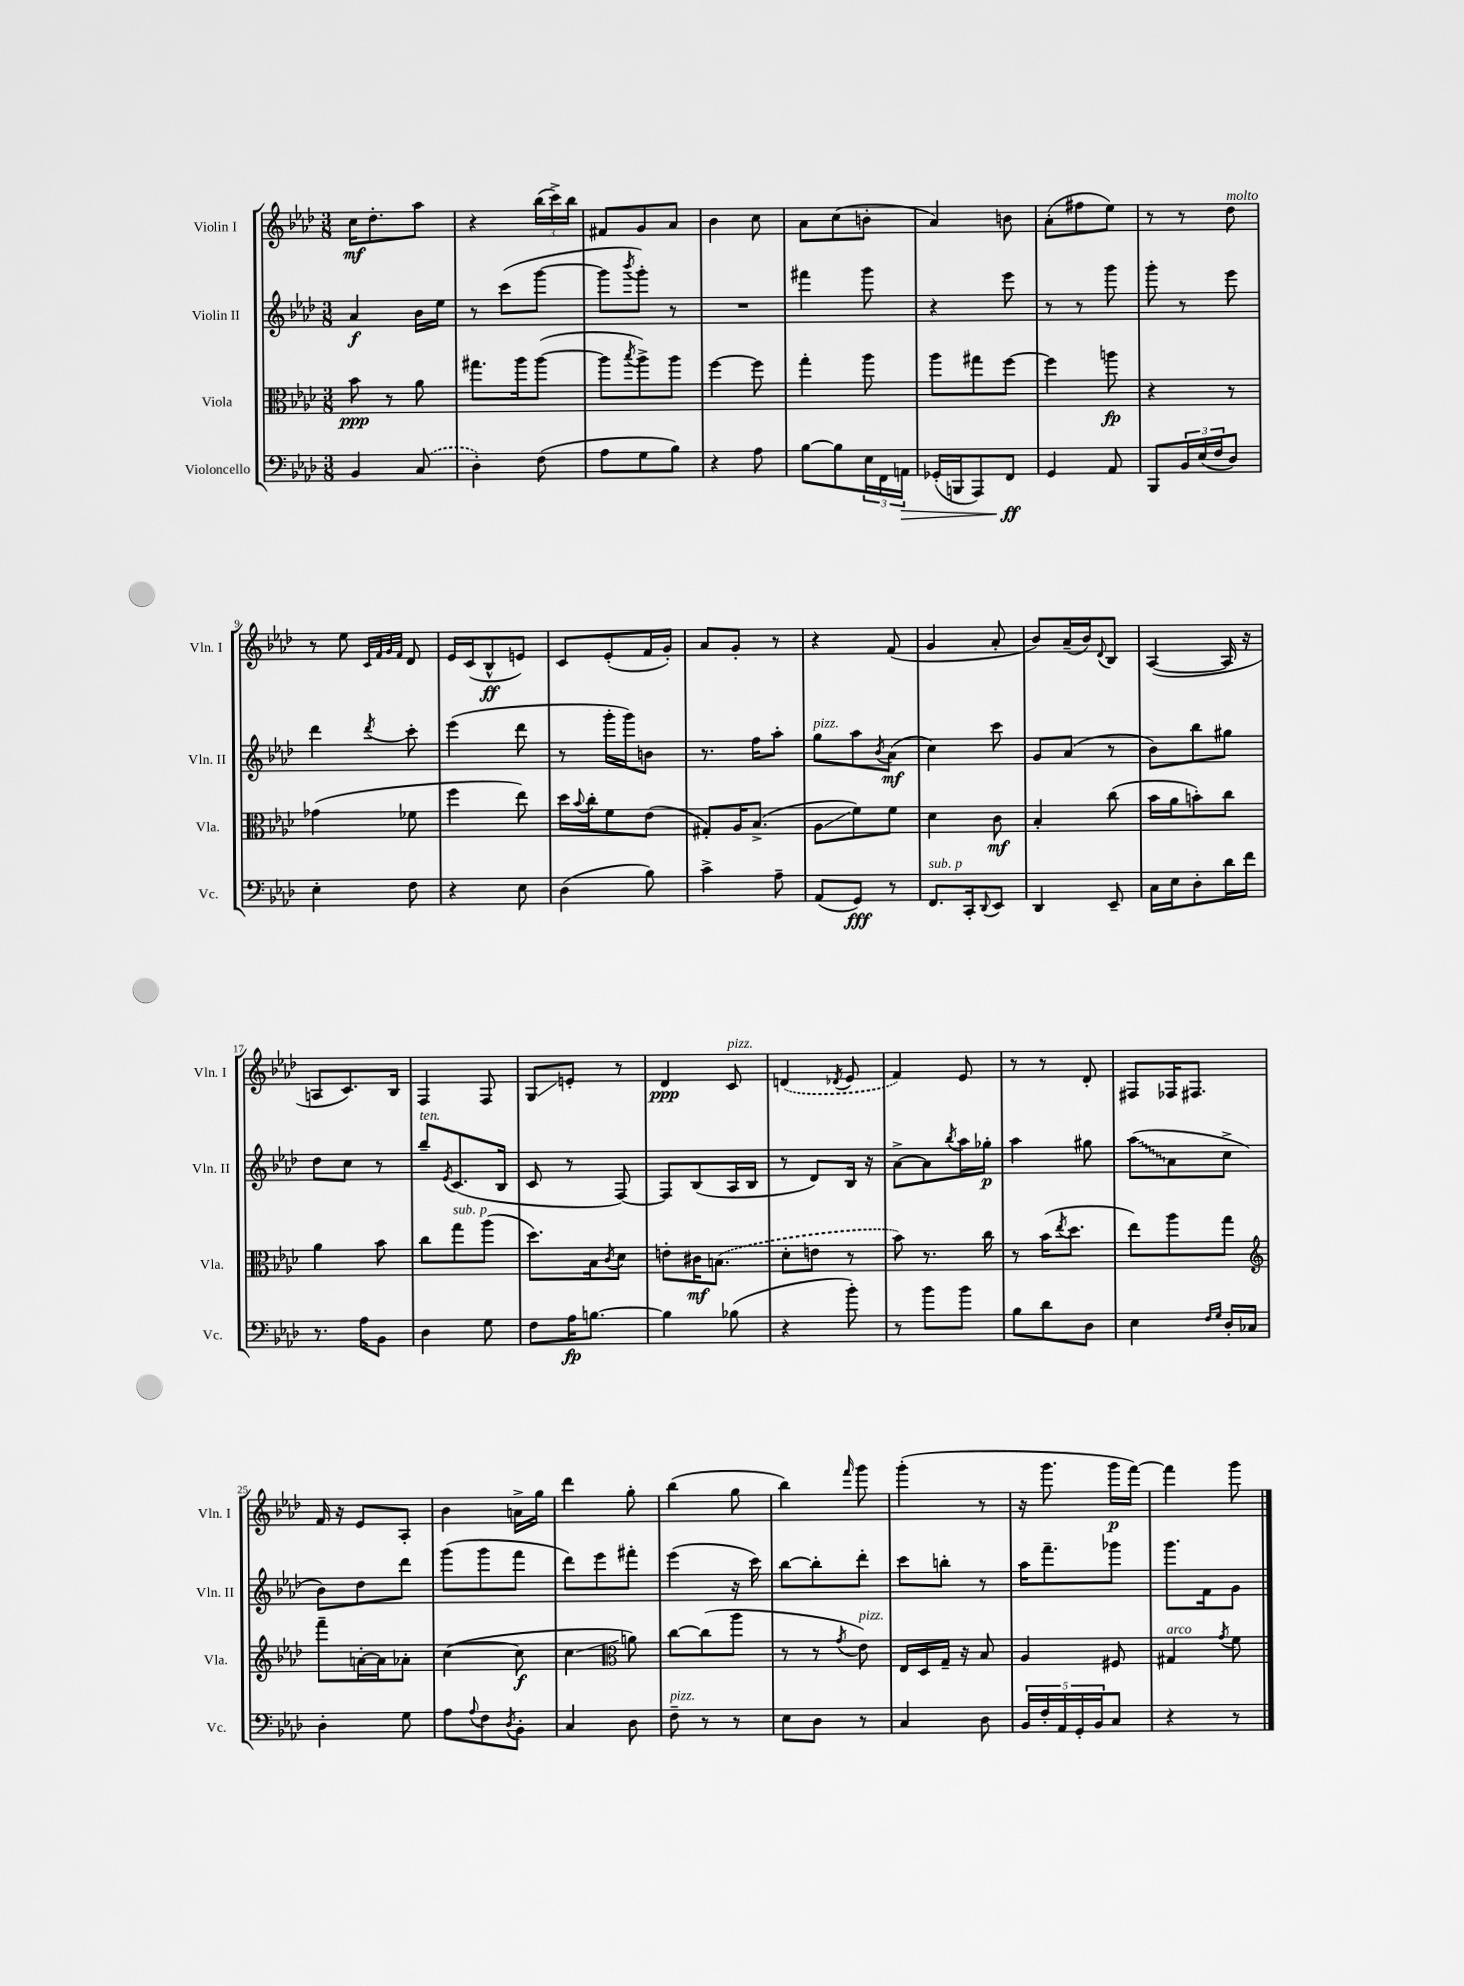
<<
\new StaffGroup <<
\new Staff = "s0" \with { instrumentName = "Violin I" shortInstrumentName = "Vln. I" } {
    \clef treble \key aes \major \numericTimeSignature \time 3/8
    c''16\mf des''8.-. aes''8 |
    r4 \tuplet 3/2 { bes''16( c'''16->) bes''16 } |
    fis'8 g'8 aes'8 |
    bes'4 c''8 |
    aes'8 c''8( b'8-. |
    aes'4) b'8 |
    aes'8-.( fis''8 ees''8) |
    r8 r8 des''8^\markup { \italic "molto" } |
    r8 ees''8 \grace { c'32 f'32 g'32 f'32 } des'8 |
    ees'16 c'16( bes8-^\ff e'8) |
    c'8 ees'8-.( f'16 g'16-.) |
    aes'8 g'8-. r8 |
    r4 f'8( |
    g'4 aes'8-. |
    bes'8) aes'16--( bes'16) \appoggiatura { des'8 } bes8 |
    aes4~( aes16 r16 |
    a8 c'8.) bes16 |
    f4 f8 |
    g8\glissando e'8-. r8 |
    des'4\ppp c'8^\markup { \italic "pizz." } |
    \once \slurDashed d'4( \acciaccatura { des'8 } ees'8 |
    f'4) ees'8 |
    r8 r8 des'8-. |
    fis8 fes16 fis8. |
    f'16 r16 ees'8 aes8-. |
    bes'4 a'16-> g''16 |
    des'''4 g''8-. |
    bes''4( g''8 |
    bes''4) \grace { f'''16 } g'''8 |
    g'''4-.( r8 |
    r16 g'''8. g'''16\p f'''16~) |
    f'''4 g'''8 \bar "|." |
}
\new Staff = "s1" \with { instrumentName = "Violin II" shortInstrumentName = "Vln. II" } {
    \clef treble \key aes \major \numericTimeSignature \time 3/8
    aes'4\f bes'16 ees''16 |
    r8 c'''8( g'''8~ |
    g'''8 \acciaccatura { bes'''8 } g'''8-.) r8 |
    R4. |
    fis'''4 g'''8 |
    r4 ees'''8 |
    r8 r8 g'''8 |
    g'''8-. r8 ees'''8 |
    des'''4 \acciaccatura { des'''8 } c'''8-. |
    ees'''4( des'''8 |
    r8 g'''16-. g'''16) b'8 |
    r8. f''16 aes''8-. |
    g''8^\markup { \italic "pizz." } aes''8 \acciaccatura { bes'8 } aes'8\mf( |
    c''4) c'''8 |
    g'8 aes'8( r8 |
    bes'8) bes''8 gis''8 |
    des''8 c''8 r8 |
    bes''8--^\markup { \italic "ten." } \acciaccatura { ees'8 } c'8.( bes16 |
    c'8 r8 f8~) |
    f8 bes8( aes16 bes16 |
    r8 des'8) bes16 r16 |
    aes'8~-> aes'8 \acciaccatura { bes''8 } aes''16 ges''16-.\p |
    aes''4 gis''8 |
    \once \override Glissando.style = #'zigzag aes''8\glissando( aes'8 c''8-> |
    bes'8) des''8 des'''8 |
    g'''8( g'''8 f'''8 |
    des'''8) ees'''8 fis'''8-. |
    ees'''4( r16 c'''16) |
    bes''8~ bes''8-. des'''8-. |
    c'''8 b''8-. r8 |
    aes''16 f'''8.-- ges'''8 |
    g'''8. f'16 g'8 \bar "|." |
}
\new Staff = "s2" \with { instrumentName = "Viola" shortInstrumentName = "Vla." } {
    \clef alto \key aes \major \numericTimeSignature \time 3/8
    bes'8\ppp r8 aes'8 |
    gis''8. aes''16 aes''8~( |
    aes''8 \acciaccatura { bes''8 } aes''8->) aes''8 |
    f''4~ f''8 |
    g''4-. aes''8 |
    aes''8 gis''8 f''8~ |
    f''4 a''8\fp |
    r4 r8 |
    ges'4( fes'8 |
    f''4 ees''8) |
    des''16 \appoggiatura { bes'8 } c''16-. f'8 ees'8( |
    gis8-.) aes16 bes8.->( |
    aes8\glissando f'8) f'8 |
    des'4 c'8\mf |
    bes4-. c''8( |
    bes'16 aes'16 b'8-.) c''8 |
    aes'4 bes'8 |
    c''8 g''8^\markup { \italic "sub. p" } aes''8( |
    des''8.) bes16 \acciaccatura { c'8 } des'8 |
    e'8-. cis'16\mf \once \slurDashed b8.( |
    des'8-. e'8 r8 |
    bes'8) r8. c''16 |
    r8 bes'16( \acciaccatura { ees''8 } des''8. |
    ees''8) aes''8 g''8 |
    \clef treble f'''8-- a'16~-. a'16 aes'8-. |
    c''4~( c''8\f |
    c''4\glissando \clef alto a'8) |
    c''8~ c''8( aes''8 |
    r8 r8 \acciaccatura { g'8 } ees'8^\markup { \italic "pizz." }) |
    ees16 des16 g16-- r16 bes8 |
    aes4 fis8 |
    gis4^\markup { \italic "arco" } \acciaccatura { g'8 } f'8 \bar "|." |
}
\new Staff = "s3" \with { instrumentName = "Violoncello" shortInstrumentName = "Vc." } {
    \clef bass \key aes \major \numericTimeSignature \time 3/8
    bes,4 \once \slurDashed c8( |
    des4-.) f8( |
    aes8 g8 bes8) |
    r4 aes8 |
    bes8~ bes8 \tuplet 3/2 { ees16 f,16 a,16\> } |
    ges,16-.( b,,16 aes,,8) f,8\ff\! |
    g,4 aes,8 |
    bes,,8 \tuplet 3/2 { bes,16 ees16( f16 } des8) |
    ees4-. f8 |
    r4 ees8 |
    des4( bes8) |
    c'4-> aes8-- |
    aes,8( g,8\fff) r8 |
    f,8.^\markup { \italic "sub. p" } c,16-. \appoggiatura { des,8 } ees,8 |
    des,4 ees,8-- |
    c16 ees16 des8-. des'16 f'16 |
    r8. aes16 bes,8 |
    des4 g8 |
    f8 aes16\fp b8.~ |
    b4 bes8( |
    r4 bes'8-.) |
    r8 bes'8 bes'8 |
    bes8 des'8 des8 |
    ees4 \grace { f16 g16 } des16-. ces16 |
    des4-. g8 |
    aes8 \appoggiatura { aes8 } f8 \acciaccatura { des8 } bes,8-. |
    c4 des8 |
    f8--^\markup { \italic "pizz." } r8 r8 |
    ees8 des8 r8 |
    c4 des8 |
    \tuplet 5/4 { bes,16 f16-. aes,16 g,16-. bes,16 } c8 |
    r4 r8 \bar "|." |
}
>>
>>
